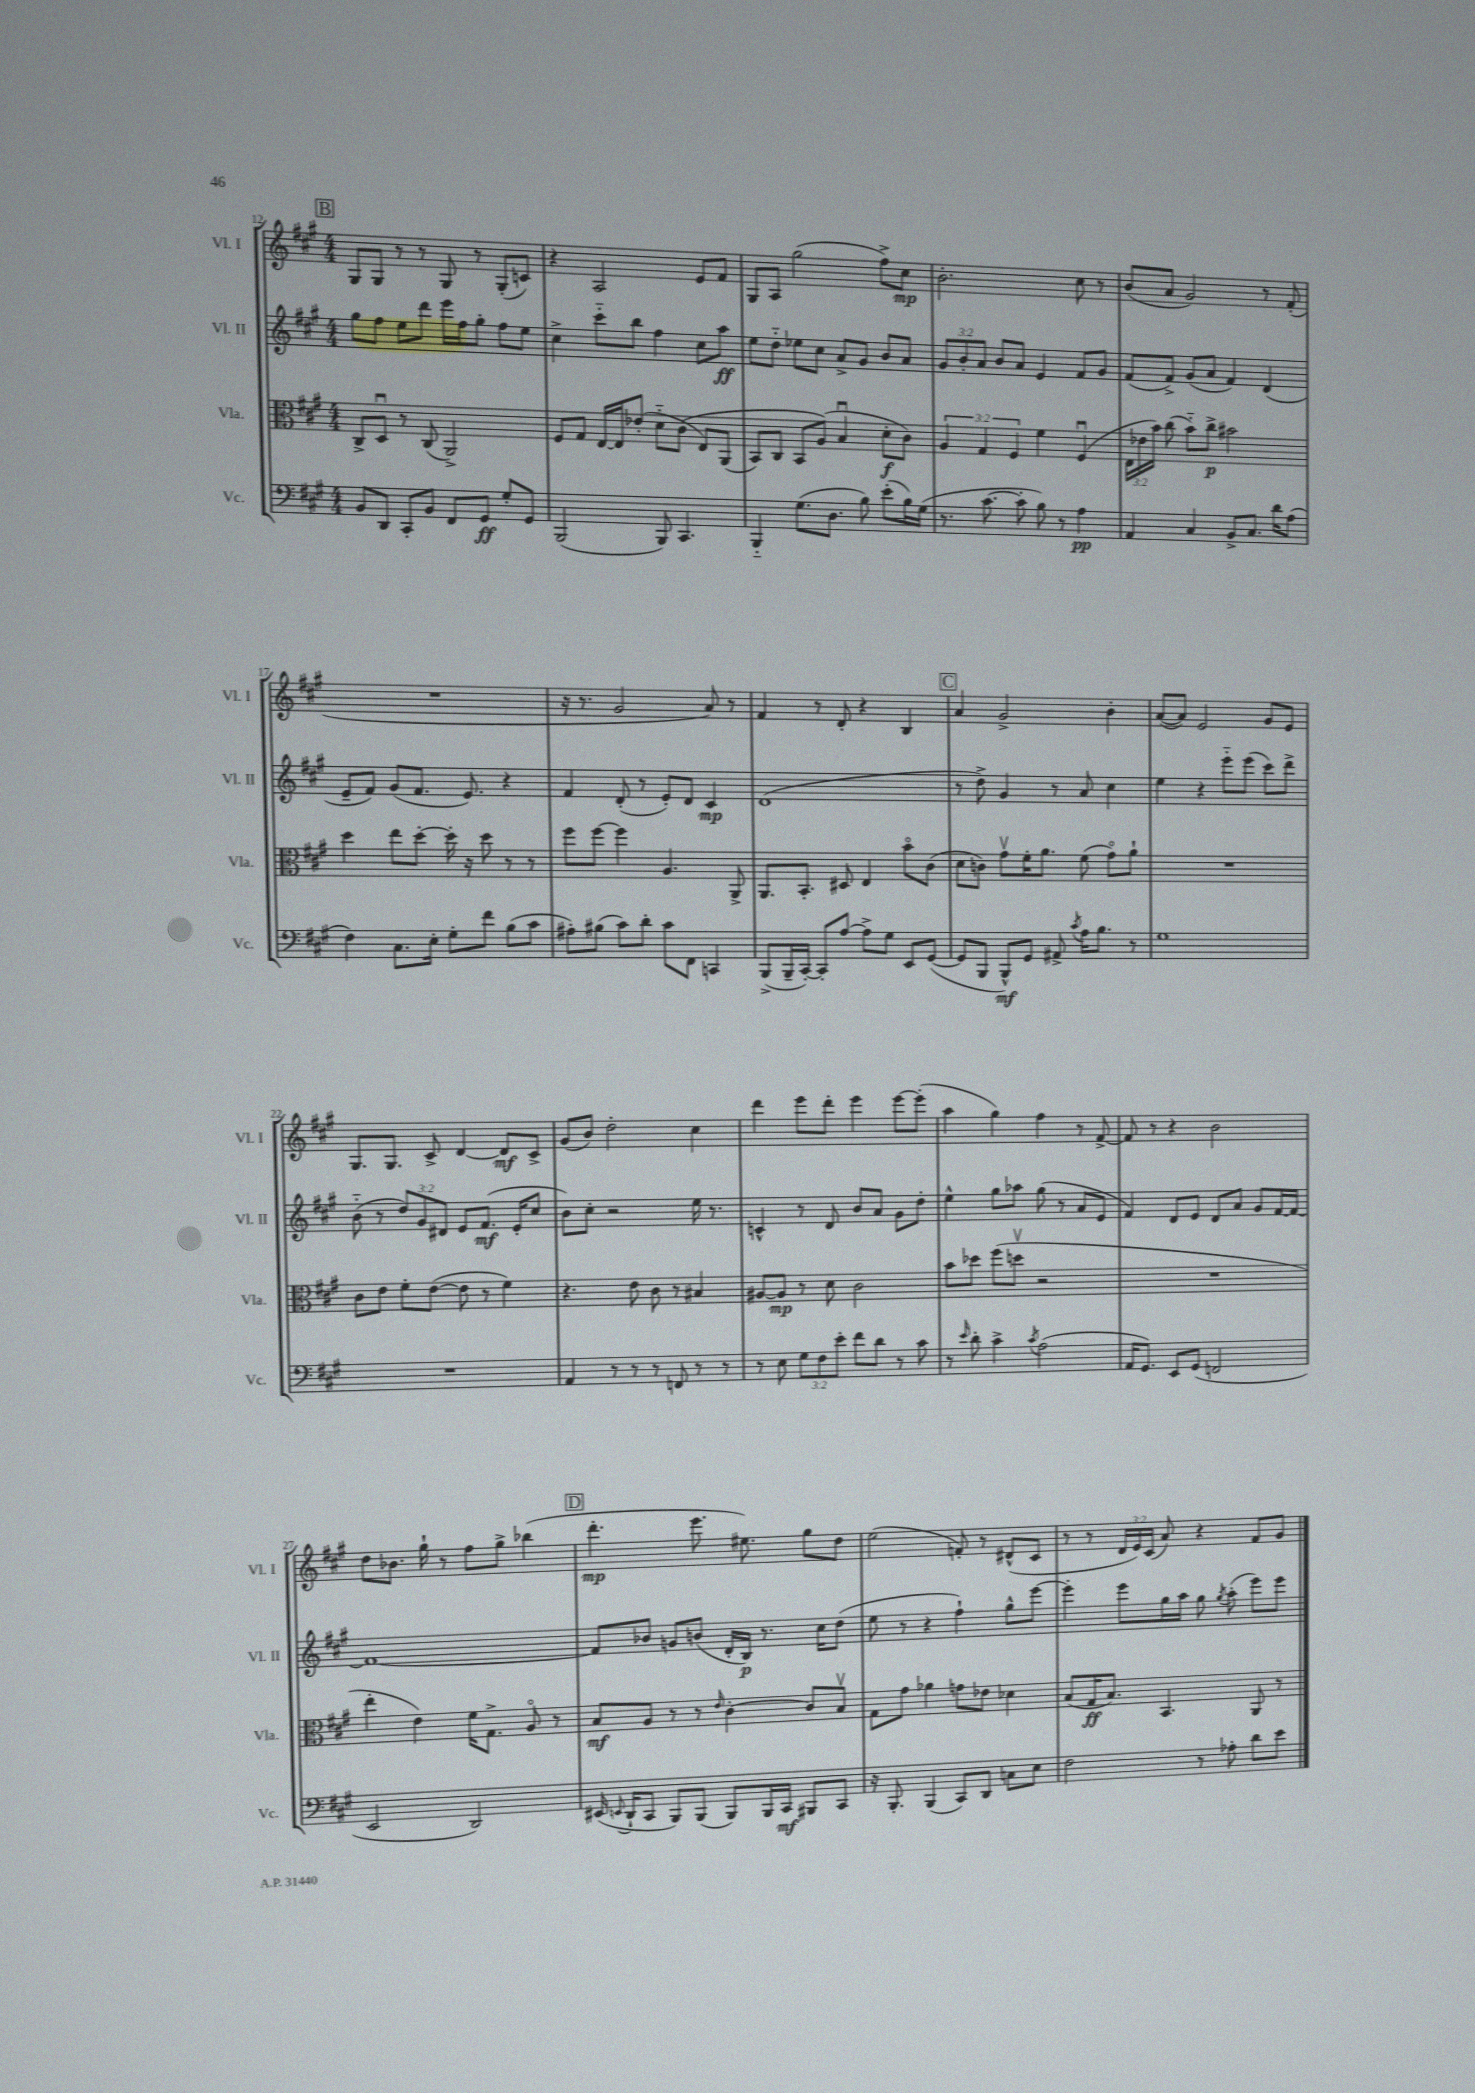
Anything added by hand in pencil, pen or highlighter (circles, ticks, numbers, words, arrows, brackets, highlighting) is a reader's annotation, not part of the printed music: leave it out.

**kern	**kern	**kern	**kern
*staff4	*staff3	*staff2	*staff1
*clefF4	*clefC3	*clefG2	*clefG2
*k[f#c#g#]	*k[f#c#g#]	*k[f#c#g#]	*k[f#c#g#]
*M4/4	*M4/4	*M4/4	*M4/4
8BB/L	8C#^/L	8gg#\L	8G#/L
8DD/J	8Du/J	8ff#\J	8G#/J
8CC#'/L	8r	8ee\L	8r
8BB/J	(8C#/	8ddd\J	8r
8FF#/L	2AA^/)	16eee\LL	8G#/
.	.	16ff#\J	.
8GG#/J	.	8gg#'\J	8r
8G#'/L	.	8ff#\L	(8G#'/L
8GG#/J	.	8ee\J	8c/J)
=	=	=	=
(2BBB/	8F#/L	4cc#^\	4r
.	8G#/J	.	.
.	[16E/LL	8ccc#'~\L	2A/
.	16E/]J	.	.
.	(8e-'/J	8bb\J	.
8BBB/)	8d'~\L	4ff#\	.
4.CC#/	&(8c#\J	.	.
.	8E/L)	8cc#\L	8e/L
.	(8AA/J	8aa\J	8f#/J
=	=	=	=
4BBB'~/	8BB/L)	8ee\L	8G#/L
.	8C#/J	8dd'~\J	8A/J
(8.G#\L	8BB/L	8ee-\L	(2gg#\
.	(8A/J&)	8cc#\J	.
8.D\J	.	.	.
.	4Bu/	8a^/L	.
8B\)	.	8g#/J	.
(8e'\L	8d'\L	8b/L	8ff#^\L)
16B\L)	8c#\J)	8a/J	8cc#\J
(16G#\JJ	.	.	.
=	=	=	=
8.r	6A/	12g#/L	2.b'\
.	.	12b'/	.
.	6G#/	12a/J	.
[8.c#\	.	.	.
.	.	8b/L	.
.	6F#/	.	.
8c#'\]	.	8a/J	.
8B\)	4f#\	4e/	.
8r	.	.	.
4A\	(4F#u/	8f#/L	8cc#\
.	.	8g#/J	8r
=	=	=	=
4AA/	24E\LL	(8f#/L	(8b/L
.	24e-\	.	.
.	24b\JJ)	.	.
.	(8cc#\	8f#^/J)	8a/J
4C#/	8b'~\L)	(8g#/L	2g#/)
.	8cc#^\J	8a/J	.
8BB^/L	2b#\	4f#/)	.
8.C#/J	.	.	.
.	.	(4d/	8r
16d\LK	.	.	.
(8A\J	.	.	(8f#'/
=	=	=	=
4F#\)	4dd\	8e~/L	1r
.	.	8f#/J)	.
8.C#\L	8ee\L	(8g#/L	.
.	[8dd'\J	8.f#/J	.
16E'\Jk	.	.	.
8G#'\L	16dd'\]	.	.
.	16r	8.e/)	.
8f#\J	8dd\	.	.
(8B\L	8r	4r	.
8c#\J	8r	.	.
=	=	=	=
8A#'\L)	8ff#\L	4f#/	16r
.	.	.	8.r
(8B#\J	[8ff#\J	.	.
8c#\L)	4ff#\]	(8d'/	2g#/
8d'\J	.	8r	.
8c#\L	4.A/	8e'/L)	.
8FF#\J	.	8d/J	.
4CC/	.	4c#/	8a/)
.	8AA^/	.	8r
=	=	=	=
(8BBB^/L	8.AA/L	(1d	4f#/
16BBB~/L	.	.	.
[16CC#'/JJ)	8.BB'/J	.	.
8CC#'/]L	.	.	8r
[8A/J	8D#/	.	8d'/
8A^\]L	4E/	.	4r
8G#\J	.	.	.
8EE/L	8bo\L	.	4B/
([8GG#/J	(8c#\J	.	.
=	=	=	=
8GG#/]L	8d\L	8r	4a/
8BBB/J	8c\J)	8dd^\)	.
8BBB^^/L)	8g#v\L	4g#/	2g#^/
8GG#/J	16f#'\K	.	.
.	8.a\J	.	.
8AA#^/	.	8r	.
8qc#/	.	.	.
16A\LK	(8f#\	8a/	.
8.B\J	.	.	.
.	8g#o\L)	4cc#\	4b'\
8r	8a`\J	.	.
=	=	=	=
1G#	1r	4ee\	([8a/L
.	.	.	8a/]J)
.	.	4r	2e/
.	.	8eee'~\L	.
.	.	(8eee\J	.
.	.	8ccc#\L)	8g#/L
.	.	8ddd^\J	8e/J
=	=	=	=
1r	8c#\L	(8b'~\	8.G#/L
.	8e\J	8r	.
.	.	.	8.G#/J
.	8f#'\L	12dd/L)	.
.	.	12g#/	.
.	([8e\J	.	8c#^/
.	.	12d#/J	.
.	8e\]	8e/L	[4d/
.	8r	(8.f#/J	.
.	4f#\)	.	8d/]L
.	.	16e'/LK	.
.	.	8cc#/J	8c#^/J
=	=	=	=
4AA/	4.r	8b\L)	(8g#/L
.	.	8cc#'\J	8b/J)
8r	.	2r	2dd'\
8r	8e\	.	.
8r	8c#\	.	.
8FF/	8r	.	.
8r	4B#/	16ee\	4cc#\
.	.	8.r	.
8r	.	.	.
=	=	=	=
8r	[8A#/L	4c^^/	4ddd\
8E\	8A#/]J	.	.
12G#\L	8r	8r	8eee\L
12F#\	.	.	.
.	8d\	8d/	8ddd'\J
12e'\J	.	.	.
8f#\L	2c#\	8b/L	4eee\
8d\J	.	8a/J	.
8r	.	8g#\L	[8eee\L
8c#\	.	8dd'\J	(8eee'\]J
=	=	=	=
8r	8b\L	4ee^^\	4aa\
16qqe/	.	.	.
8d'\	8dd-\J	.	.
4c#^\	(8ff#\L	8gg#\L	4gg#\)
.	8ddv\J	8aa-\J	.
8qc#/	.	.	.
(2A\	2r	(8gg#\	4ff#\
.	.	8r	.
.	.	8a/L	8r
.	.	8e/J	[8f#^/
=	=	=	=
16AA/LK	1r	4f#/)	8f#/]
8.GG#/J)	.	.	.
.	.	.	8r
8EE/L	.	8d/L	4r
(8GG#/J	.	8e/J	.
2FF/	.	8d/L	2b\
.	.	8a/J	.
.	.	8g#/L	.
.	.	[16f#/L	.
.	.	16f#/_JJ	.
=	=	=	=
2EE/	4ee'\	1f#_	8dd\L
.	.	.	8.b-\J
.	4e\)	.	.
.	.	.	16gg#`\
.	.	.	8r
2DD/)	16f#\LK	.	8ff#\L
.	8.G#^\J	.	.
.	.	.	8gg#^\J
.	8Ao/	.	(4bb-\
.	8r	.	.
=	=	=	=
(16EE#/	8B/L	8f#/]L	4.ddd'\
8qqEE/	.	.	.
16DD`/LK	.	.	.
8CC#/J	8A/J	8b-/J	.
8BBB/L)	8r	8g/L	.
(8BBB/J	8r	(8b/J	8.eee\
.	16qqe/	.	.
8BBB/L)	[4c#'\	16d'/LL	.
.	.	16B/JJ)	8.ee#\)
16BBB/L	.	8.r	.
16CC#/JJ	.	.	.
8BBB#/L	8c#/]L	.	8gg#\L
.	.	16cc#\LK	.
8CC#/J	8Bv/J	(8dd\J	8dd\J
=	=	=	=
16r	8G#\L	8ee\	(2ee\
8.BBB'/	.	.	.
.	8g#\J	8r	.
(4BBB/	4a-\	4r	.
8CC#/L)	8g\L	4ff#`\)	8f'/)
8DD/J	8e-\J	.	8r
8C\L	4d-\	8gg#^^\L	(8d#^^/L
8E\J	.	[8eee\J	8c#/J
=	=	=	=
2F#\	(8B/L	4eee'\]	8r
.	16G#/K	.	8r
.	8.B/J)	.	.
.	.	8eee\L	24d/LL
.	.	.	24e/)
.	.	.	(24c#/JJ
.	4.BB/	16gg#\L	8a/)
.	.	16aa\JJ	.
8r	.	8gg#\	4r
.	.	8qgg#/	.
8A-'\	.	(8aa'\	.
8d\L	8AA/	8eee\L)	8f#/L
8e\J	8r	8eee\J	8g#/J
==	==	==	==
*-	*-	*-	*-
